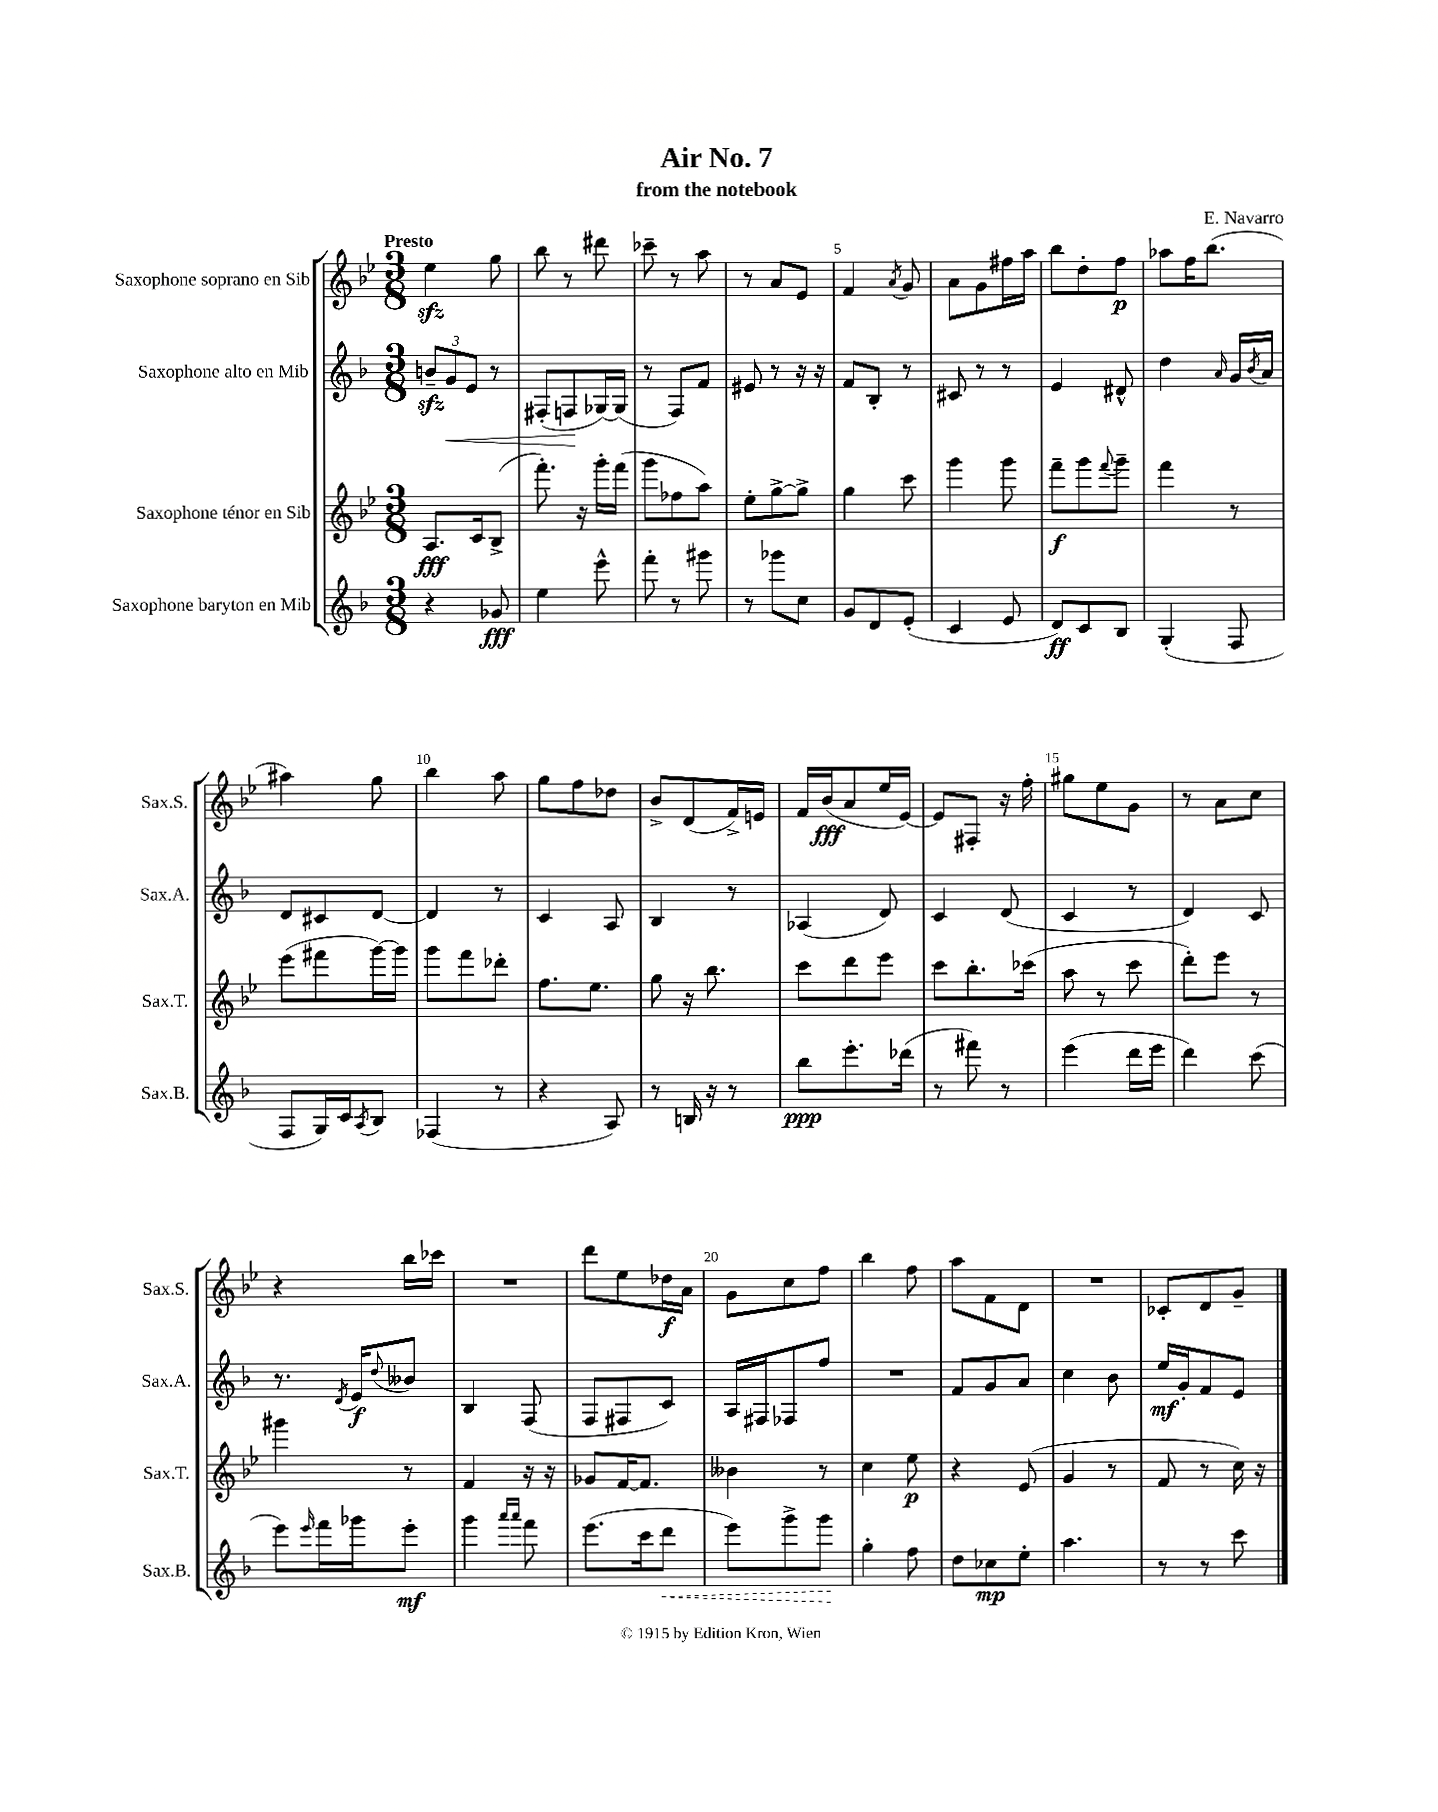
\header { title = "Air No. 7" composer = "E. Navarro" subtitle = "from the notebook" }
<<
\new StaffGroup <<
\new Staff = "s0" \with { instrumentName = "Saxophone soprano en Sib" shortInstrumentName = "Sax.S." } {
    \clef treble \key bes \major \numericTimeSignature \time 3/8 \tempo "Presto"
    ees''4\sfz g''8 |
    bes''8 r8 dis'''8 |
    ces'''8-- r8 a''8 |
    r8 a'8 ees'8 |
    f'4 \acciaccatura { a'8 } g'8 |
    a'8 g'8 fis''16 a''16 |
    bes''8 d''8-. f''8\p |
    aes''8 f''16 bes''8.( |
    ais''4) g''8 |
    bes''4 a''8 |
    g''8 f''8 des''8 |
    bes'8-> d'8( f'16->) e'16 |
    f'16 bes'16\fff( a'8 ees''16 ees'16~) |
    ees'8 fis8-. r16 f''16-. |
    gis''8 ees''8 g'8 |
    r8 a'8 c''8 |
    r4 bes''16 ces'''16 |
    R4. |
    d'''8 ees''8 des''16\f a'16 |
    g'8 c''8 f''8 |
    bes''4 f''8 |
    a''8 f'8 d'8 |
    R4. |
    ces'8-. d'8 g'8-- \bar "|." |
}
\new Staff = "s1" \with { instrumentName = "Saxophone alto en Mib" shortInstrumentName = "Sax.A." } {
    \clef treble \key f \major \numericTimeSignature \time 3/8
    \tuplet 3/2 { b'8--\sfz g'8\< e'8 } r8 |
    fis8-.( f8\! ges16~) ges16( |
    r8 f8) f'8 |
    eis'8 r8 r16 r16 |
    f'8 bes8-. r8 |
    cis'8 r8 r8 |
    e'4 dis'8-^ |
    d''4 \grace { a'16 } g'16 \acciaccatura { bes'8 } a'16 |
    d'8 cis'8 d'8~ |
    d'4 r8 |
    c'4 a8 |
    bes4 r8 |
    aes4( d'8) |
    c'4 d'8( |
    c'4 r8 |
    d'4) c'8 |
    r8. \acciaccatura { d'8 } e'16\f \appoggiatura { d''8 } beses'8 |
    bes4 f8( |
    f8 fis8 c'8) |
    a16 fis16 fes8 f''8 |
    R4. |
    f'8 g'8 a'8 |
    c''4 bes'8 |
    e''16\mf g'16-. f'8 e'8 \bar "|." |
}
\new Staff = "s2" \with { instrumentName = "Saxophone ténor en Sib" shortInstrumentName = "Sax.T." } {
    \clef treble \key bes \major \numericTimeSignature \time 3/8
    a8.\fff c'16 bes8->( |
    f'''8.-.) r16 g'''16-. f'''16( |
    g'''8 fes''8 a''8) |
    ees''8-. g''8~-> g''8-> |
    g''4 c'''8 |
    g'''4 g'''8 |
    f'''8--\f g'''8 \appoggiatura { f'''8 } g'''8-- |
    f'''4 r8 |
    ees'''8( fis'''8 g'''16~) g'''16 |
    g'''8 f'''8 des'''8-. |
    f''8. ees''8. |
    g''8 r16 bes''8. |
    c'''8 d'''8 ees'''8 |
    c'''8 bes''8.-. ces'''16( |
    a''8 r8 c'''8 |
    d'''8-.) ees'''8 r8 |
    gis'''4 r8 |
    f'4 r16 r16 |
    ges'8 f'16~ f'8. |
    beses'4 r8 |
    c''4 ees''8\p |
    r4 ees'8( |
    g'4 r8 |
    f'8 r8 c''16) r16 \bar "|." |
}
\new Staff = "s3" \with { instrumentName = "Saxophone baryton en Mib" shortInstrumentName = "Sax.B." } {
    \clef treble \key f \major \numericTimeSignature \time 3/8
    r4 ges'8\fff |
    e''4 e'''8-^ |
    f'''8-. r8 gis'''8 |
    r8 ges'''8 c''8 |
    g'8 d'8 e'8-.( |
    c'4 e'8 |
    d'8\ff) c'8 bes8 |
    g4-.( f8 |
    f8 g16) c'16 \acciaccatura { a8 } bes8 |
    fes4( r8 |
    r4 a8) |
    r8 b16 r16 r8 |
    bes''8\ppp e'''8.-. des'''16( |
    r8 fis'''8) r8 |
    e'''4( d'''16 e'''16 |
    d'''4) c'''8( |
    e'''8) \grace { e'''16 } f'''16 ges'''16 e'''8-.\mf |
    g'''4 \grace { a'''16 a'''16 } f'''8 |
    e'''8.( c'''16 \once \override Hairpin.style = #'dashed-line d'''8\< |
    e'''8) g'''8-> g'''8\! |
    g''4-. f''8 |
    d''8 ces''8\mp e''8-. |
    a''4. |
    r8 r8 c'''8 \bar "|." |
}
>>
>>
\layout { \context { \Score \override BarNumber.break-visibility = ##(#f #t #t) barNumberVisibility = #(every-nth-bar-number-visible 5) } }
